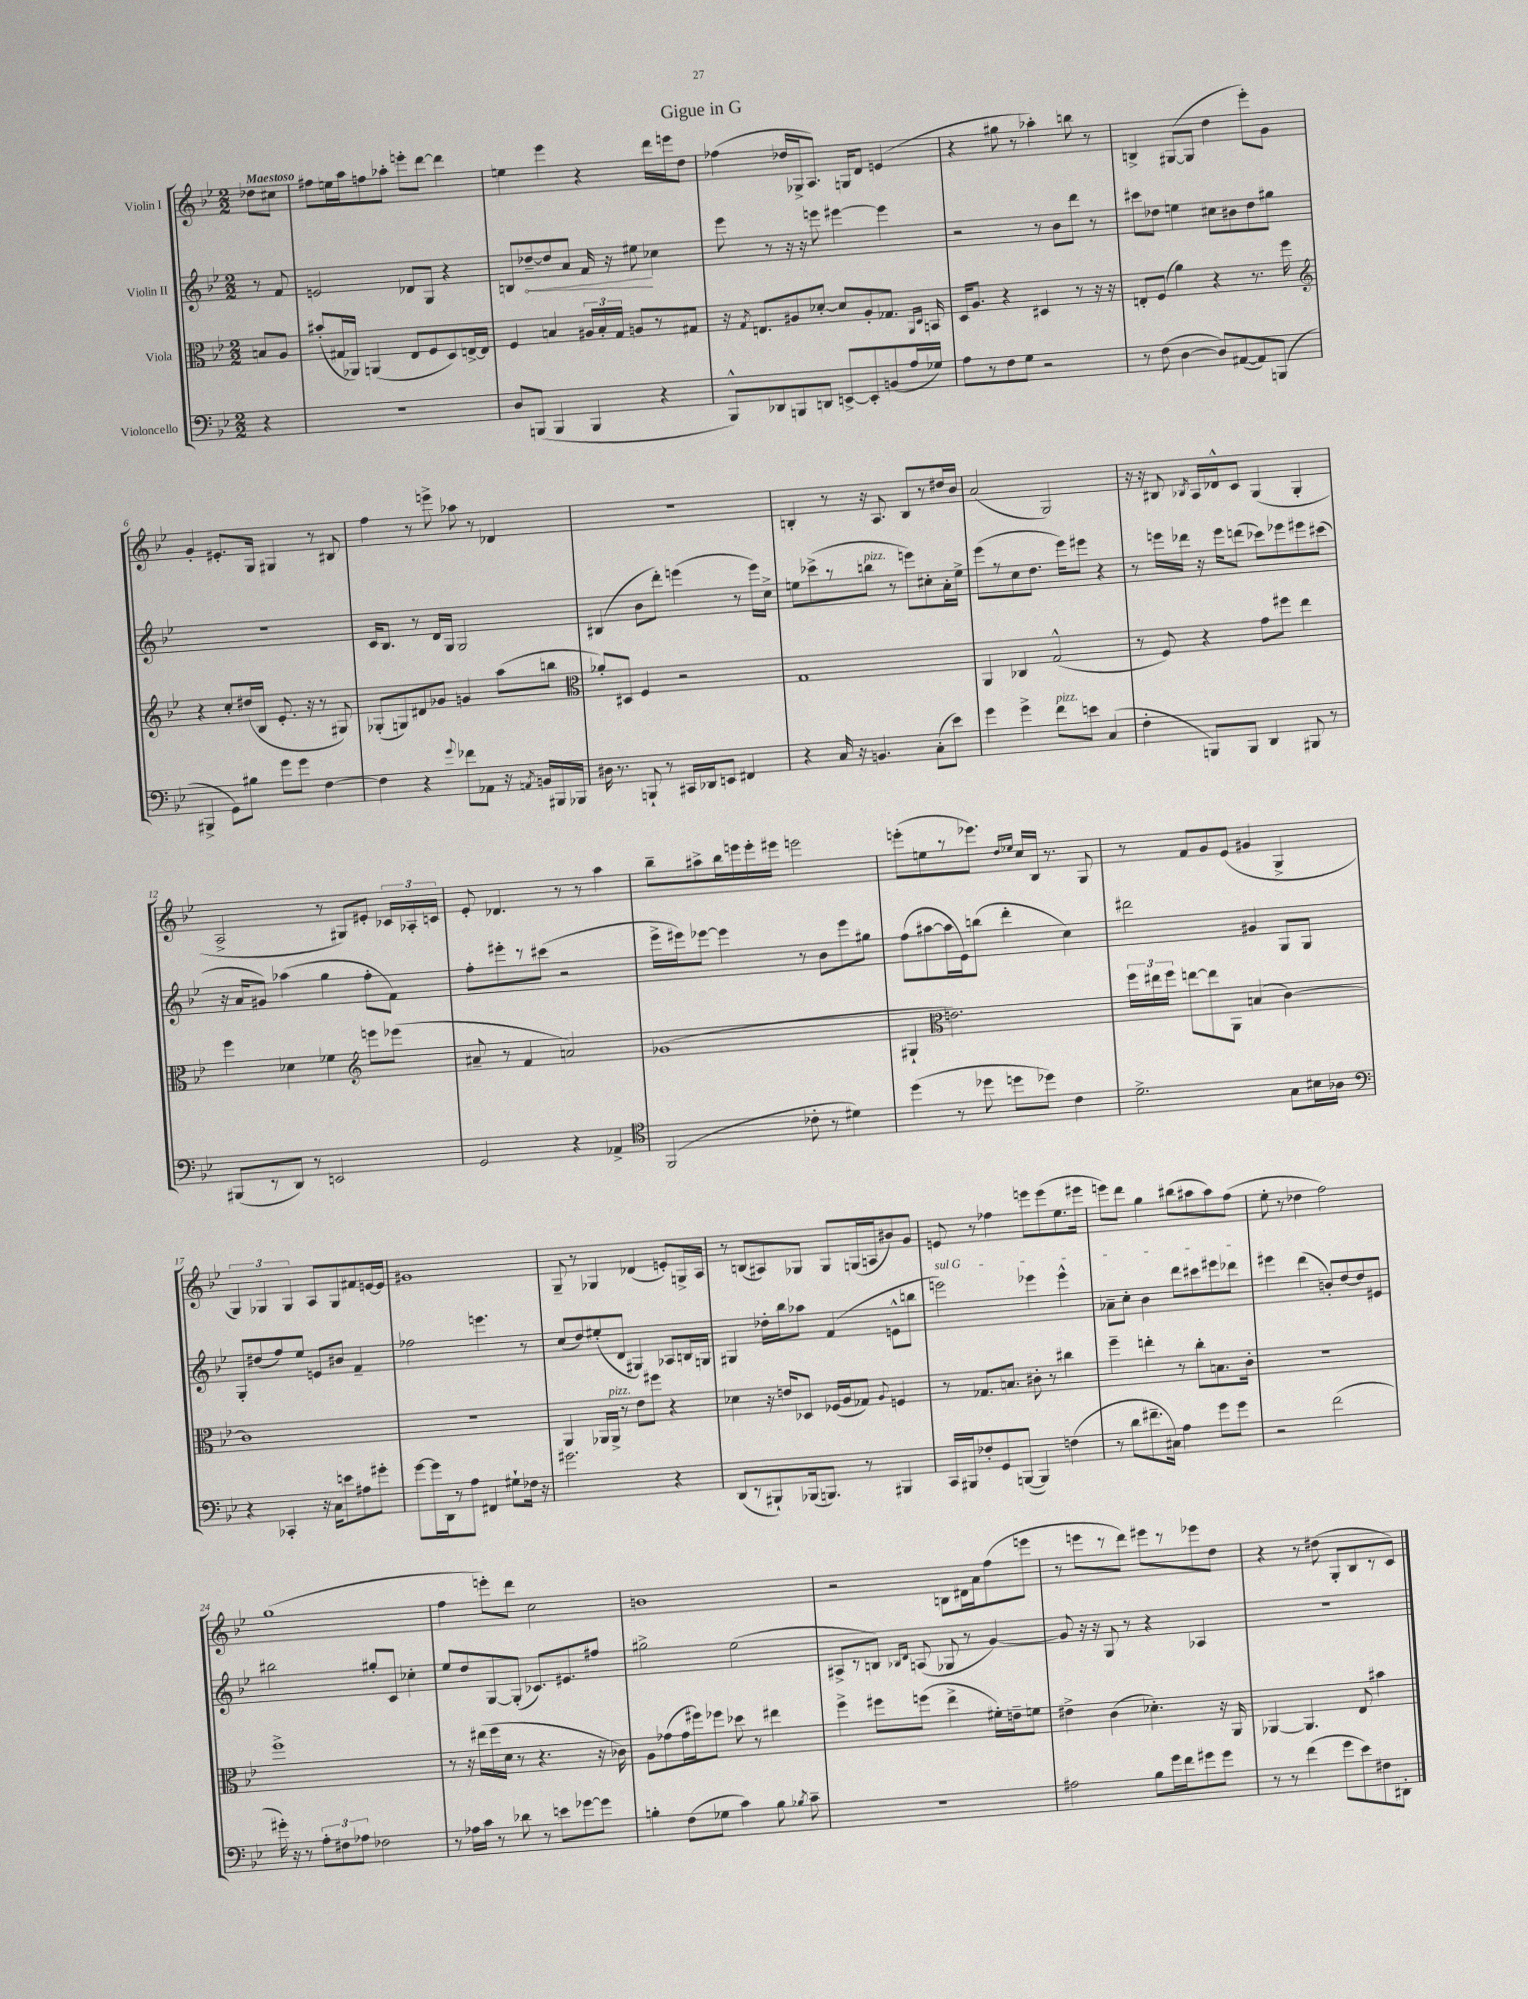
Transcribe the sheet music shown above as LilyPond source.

\header { title = "Gigue in G" }
<<
\new StaffGroup <<
\new Staff = "s0" \with { instrumentName = "Violin I" } {
    \clef treble \key bes \major \numericTimeSignature \time 2/2 \partial 4 \tempo "Maestoso"
    \autoBeamOff des''8[ cis''8] |
    fis''8[ e''16 a''16 f''8 aes''8]-. e'''8[-. d'''8]~ d'''4 |
    e''4 ees'''4 r4 d'''16[ e'''16 d''8] |
    fes''4( des''16[ ges16-> a8.]) g16[ d'8] e'4( |
    r4 gis''8 r8 aes''4-.) b''8 r8 |
    b4-> gis8[~( gis8] d''4 ees'''8[-.) g'8] |
    g'4-. eis'8.[-. g16] gis4 r8 bis8 |
    f''4 r8 e'''8-> aes''8 r8 des'4 |
    R1 |
    b4-. r8 r16 a8. b8[ r8 dis''16 bes'16] |
    a'2( g2) |
    r16 r16 bis8 \acciaccatura { bes8 } a16[ des'16-^ c'8] g4( g4-. |
    a2-> r8 gis8[) eis'8]-. \tuplet 3/2 { ces'16[ aes16-. c'16] } |
    ees'8-. des'4. r8 r8 a''4 |
    bes''8[-- ais''8-> bes''16 e'''16 e'''16-. eis'''16] e'''2 |
    e'''8[-.( e''8 r8 ees'''8.]) \grace { d''16[ ees''16] } c''16[ bes16] r8. g8 |
    r8 f'8[ g'8 ees'8]( gis'4 g4-> |
    \tuplet 3/2 { g4) ges4 ges4 } a8[ ges8 fis'8 e'16~ e'16] |
    gis'1 |
    g8-- r8 ges4 des'4( e'8[-.) g16-> a16] |
    r8 b8[( ais8) ges8] ges8[ g16( a16 bis'8) g'8] |
    e'8 r8 fes''4 e'''8[ e'''8( ees''8. eis'''16] |
    e'''8[) d'''8] g''4 bis''8[( ais''8 ais''8) f''8]( |
    ees''8-. r8 des''4 f''2) |
    g''1( |
    f''4 e'''8[-.) d'''8] c''2 |
    b'1 |
    r2 b8[ dis'16 a'16 f''8( e'''8] |
    r8 e'''8[ r8 d'''8]) eis'''8[ r8 ees'''8 d''8] |
    r4 r8 dis''8( g8[-. bes8 r8 c'8]) \bar "|." |
}
\new Staff = "s1" \with { instrumentName = "Violin II" } {
    \clef treble \key bes \major \numericTimeSignature \time 2/2 \partial 4
    \autoBeamOff r8 f'8 |
    e'2 des'8[ g8] r4 |
    b8[ \once \override Hairpin.circled-tip = ##t des''8~--\< des''8 a'8] f'16 r16 eis''8\! ces''4 |
    ees'''8 r8 r16 r16 e'''8 eis'''4~ eis'''4 |
    r2 r8 bes'8[ d'''8] r8 |
    cis'''8[ des''8] e''4 cis''8[ bis'8 des''8 gis''8] |
    r1 |
    c'16[ bes8.] r8 d'16[ g16] g2 |
    bis4( bes'8[ d'''8]-.) e'''4( r8 e'''16[) c''16]-> |
    e''8[ ces'''8->( r8 b''8]^\markup { \italic "pizz." } r8 e'''8[) cis''8-. a'16-. e''16]-> |
    ees'''8[( r8 c''8 d''8.] ees'''16[) eis'''8] r4 |
    r8 e'''16[ des'''16] r16 e'''16[ d'''8]( ces'''8[) ees'''8 eis'''8 cis'''8]( |
    r16 a'16[ gis'8]) aes''4( g''4 f''8[-. f'8]) |
    f''8[-. eis'''8-. r8 cis'''8]( r2 |
    ees'''16[-> eis'''16) ees'''8]~ ees'''4 r8 bes'8[ ees'''8 gis''8] |
    f''8[( ais''8~ ais''16 ees'16) b''8]( d'''4-. c''4) |
    dis'''2 gis'4 g8[ g8] |
    g8[-. dis''8( f''8) ees''8] e'8[ bis'8] f'4-- |
    fes''2 e'''4. r8 |
    c''8[( d''8) eis''8-.( d'8] gis4) aes8[ b16 g16] |
    gis4 des''16[-. bes''16 aes''8] f'4( e'8[-^ b''8] |
    \once \override TextSpanner.bound-details.left.text = \markup { \italic "sul G" } e'''2\startTextSpan) ees'''4 ees'''4-^ |
    aes'8[-- c''8]-. bes'4 d'''8[ cis'''8 eis'''8 des'''8]\stopTextSpan |
    eis'''4 d'''4( b'8[-.) d''8~ d''8 eis'8] |
    bis''2 gis''8[-. c'8] ces''4-. |
    ees''8[ d''8 g8~ g8]-.( ces'8.[) eis'8. fis''8] |
    gis''2-> ees''2( |
    ais8[-> r8 b8]) \grace { bes16[ d'16] } a8( ges8 r8 g'4~) |
    g'8 r16 r16 g8 r8 r4 aes4 |
    R1 \bar "|." |
}
\new Staff = "s2" \with { instrumentName = "Viola" } {
    \clef alto \key bes \major \numericTimeSignature \time 2/2 \partial 4
    \autoBeamOff b8[ a8] |
    bis'8[-.( gis16 aes,16]) a,4( ees8[ f8 d8) e16~-> e16] |
    f4 b4 \tuplet 3/2 { ais16[ b16-. g16] } a8[ r8 gis8] |
    r16 \acciaccatura { g8 } e8.[ ais8 des'8]~-. des'8[ ais8-. ges8.] \grace { a,16[ d16] } b,16 |
    d16[ a8.] r4 dis4 r8 r16 r16 |
    e8[-. f8]( a'4) r4 r8. f''16 |
    \clef treble r4 c''8[-. dis''16( bes16] ees'8.-. r16 r8 gis8) |
    ges8[-.( g8) dis'8 ges'8] g'4 a''8[( b''8] |
    \clef alto aes'8[-.) dis8] f4 r2 |
    g1 |
    a,4 ces4 g2-^( |
    r8 f8) r4 g'8[ fis''8] ees''4 |
    f''4 des'4 fes'4 \clef treble e'''8[ ees'''8]( |
    ais'8-- r8 f'4 a'2) |
    ges'1( |
    gis4-! \clef alto e'2.) |
    \tuplet 3/2 { f''16[ eis''16 f''16] } e''8[~ e''8 a,8] b4( c'4~) |
    c'1 |
    R1 |
    a,4 aes,16[ aes,16]->^\markup { \italic "pizz." } r8 ees'8[ fis''8] r4 |
    des'4 r16 e'16[ des8] fes16[( a16 ges8]) \appoggiatura { a8 } f4 |
    r8 ges8.[ b8.] cis'8-. r8 cis''4 |
    f''4-- e''4-. r8 c''8[-. b8. c'16]-. |
    R1 |
    f''1-> |
    r8 r16 eis''16[( f''16 d'16] r8 r4. r16 ces'16) |
    a8[ ges'8( ges'16 fis''16) fes''8] des''8 r8 eis''4 |
    f''4-> fis''8[ f''8]( ees''4-> fis'16[-.) e'16-- f'8] |
    eis'4-> c'4( des'4.-.) r16 a,16 |
    aes,4~ aes,4. ees8 bis'4 \bar "|." |
}
\new Staff = "s3" \with { instrumentName = "Violoncello" } {
    \clef bass \key bes \major \numericTimeSignature \time 2/2 \partial 4
    \autoBeamOff r4 |
    R1 |
    d8[ b,,8]( b,,4 b,,4 r4 |
    bes,,8[-^) des,8 b,,8 d,8] e,8[~-> e,8-. b,8( a16 ges16]) |
    a8[ r8 f8 g8] r2 |
    r8 f8( d4~ d8[) ais,8~( ais,8) b,,8]( |
    bis,,4-> g,8[) bis8] g'8[ g'8] f4~ |
    f4 r4 \appoggiatura { g'8 } fes'8[ aes,8] r16 \acciaccatura { a,8 } b,16[ bis,,16 bes,,16] |
    dis16 r8. b,,8-! r8 cis,16[ des,16 e,8] fis,4 |
    r4 c16 r16 b,4. c8[-.( ees'8]) |
    g'4 g'4-> f'8[^\markup { \italic "pizz." } e'8] c4( |
    f4-. b,,8[) b,,8] d,4 bis,,8 r8 |
    bis,,8[( r8 d,8]) r8 e,2 |
    g,2 r4 aes,4-> |
    \clef tenor f,2( ces'8-. r8 dis'4) |
    d''4( r8 des''8 d''8[ des''8]) c'4 |
    d'2.-> g8[ bis16 aes16] |
    \clef bass r4 ces,4-. r16 c16[ e'8 ais8 gis'8]-. |
    g'8[~ g'16 d,16 r8 a8] fis,4 gis8[-! fes16] r16 |
    gis'2. r4 |
    d,8[( r8 bis,,8-!) bes,,16( b,,8.]) r8 bis,,4 |
    c,16[ bis,,16 fes8-. g,8 b,,8]~( b,,4) f4( |
    r8 d'8[ fis'8.-- cis16]) a4 g'8[ g'8] |
    r2 f'2( |
    gis'16-.) r16 r8 \tuplet 3/2 { a8[-. fis8 aes8] } fes2 |
    r8 aes16[ c'16] r8 des'8 r8 e'8[ ges'8~ ges'8] |
    b4-. f8[( ges8] c'4) b8 \acciaccatura { bes8 } c'8-- |
    R1 |
    ais2 bes8[ g'16 f'16 gis'8 gis'8] |
    r8 r8 f'4( g'8[ ees'8) fis8 dis,8]-. \bar "|." |
}
>>
>>
